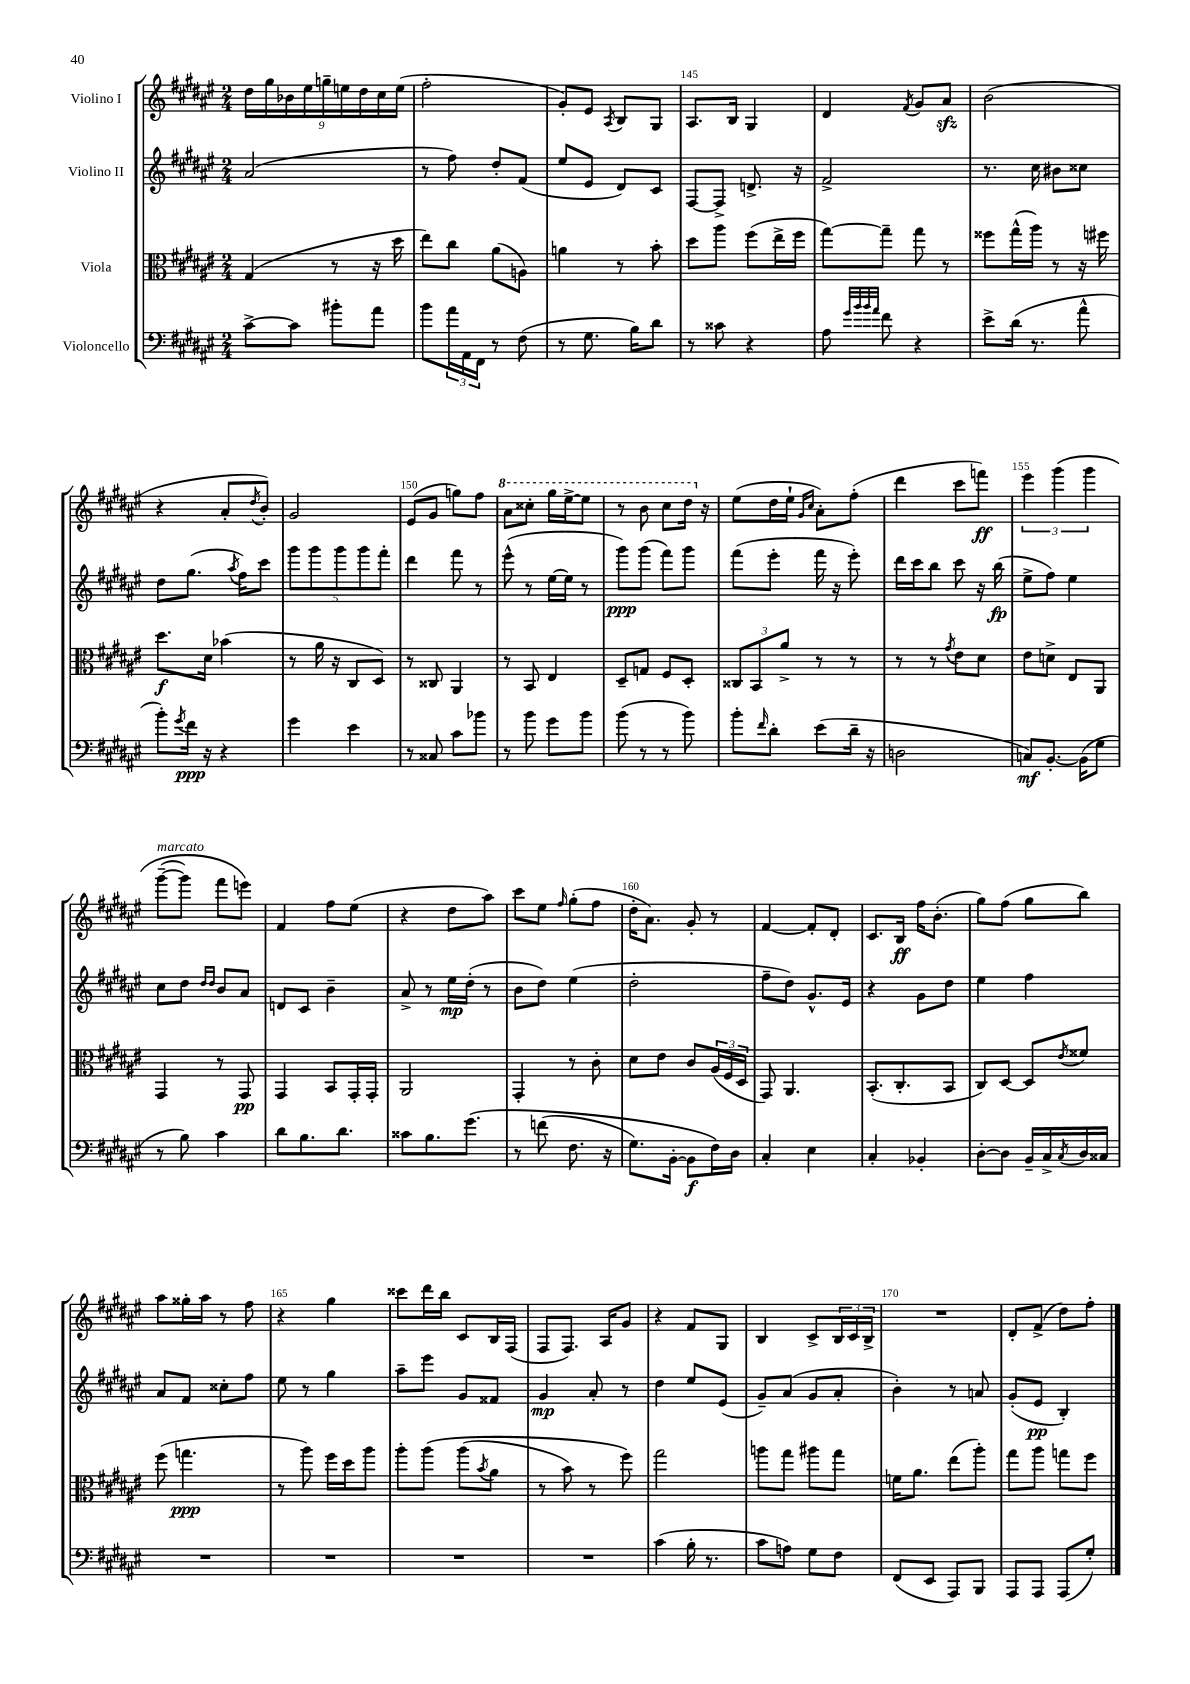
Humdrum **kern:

**kern	**dynam	**kern	**dynam	**kern	**dynam	**kern	**dynam
*part4	*part4	*part3	*part3	*part2	*part2	*part1	*part1
*staff4	*staff4	*staff3	*staff3	*staff2	*staff2	*staff1	*staff1
*I"Violoncello	*	*I"Viola	*	*I"Violino II	*	*I"Violino I	*
*clefF4	*	*clefC3	*	*clefG2	*	*clefG2	*
*k[f#c#g#d#a#e#]	*	*k[f#c#g#d#a#e#]	*	*k[f#c#g#d#a#e#]	*	*k[f#c#g#d#a#e#]	*
*M2/4	*	*M2/4	*	*M2/4	*	*M2/4	*
=142	=142	=142	=142	=142	=142	=142	=142
[8c#^\L	.	(4G#/	.	(2a#/	.	18dd#\LL	.
.	.	.	.	.	.	18gg#\	.
.	.	.	.	.	.	18b-X\	.
8c#\J]	.	.	.	.	.	.	.
.	.	.	.	.	.	18ee#\	.
.	.	.	.	.	.	18ggn~\	.
8b#X'\L	.	8r	.	.	.	.	.
.	.	.	.	.	.	18een\	.
.	.	.	.	.	.	18dd#\	.
8a#\J	.	16r	.	.	.	.	.
.	.	.	.	.	.	18cc#\	.
.	.	16dd#\	.	.	.	.	.
.	.	.	.	.	.	(18ee\JJ	.
=143	=143	=143	=143	=143	=143	=143	=143
8b\L	.	8ee#\L)	.	8r	.	2ff#'\	.
24a#\L	.	8cc#\J	.	8ff#\)	.	.	.
24AA#\	.	.	.	.	.	.	.
24FF#\JJ	.	.	.	.	.	.	.
8r	.	(8a#\L	.	8dd#'/L	.	.	.
(8F#\	.	8An\J)	.	(8f#/J	.	.	.
=144	=144	=144	=144	=144	=144	=144	=144
8r	.	4an\	.	8ee#/L	.	8g#'/L)	.
8.G#\	.	.	.	8e#/J	.	8e#/J	.
.	.	.	.	.	.	8qA#/	.
.	.	8r	.	8d#/L)	.	8B/L	.
16B\KL)	.	.	.	.	.	.	.
8d#\J	.	8b'\	.	8c#/J	.	8G#/J	.
=145	=145	=145	=145	=145	=145	=145	=145
8r	.	8dd#\L	.	[8F#/L	.	8.A#/L	.
8c##X\	.	8aa#\J	.	8F#^/J]	.	.	.
.	.	.	.	.	.	16B/Jk	.
4r	.	(8ff#\L	.	8.dn^/	.	4G#/	.
.	.	16ee#^\L	.	.	.	.	.
.	.	16ff#\JJ	.	16r	.	.	.
=146	=146	=146	=146	=146	=146	=146	=146
8A#\	.	[8gg#\L)	.	2f#^/	.	4d#/	.
32qqg#/LLL	.	.	.	.	.	.	.
32qqb/	.	.	.	.	.	.	.
32qqb/	.	.	.	.	.	.	.
32qqa#/JJJ	.	.	.	.	.	.	.
8f#\	.	8gg#~\J]	.	.	.	.	.
.	.	.	.	.	.	8qf#/	.
4r	.	8gg#\	.	.	.	8g#/L	.
.	.	8r	.	.	.	8a#zz/J	.
=147	=147	=147	=147	=147	=147	=147	=147
8e#^\L	.	8ff##X\L	.	8.r	.	(2b\	.
(16d#\Jk	.	(16gg#^^\L	.	.	.	.	.
8.r	.	16aa#\JJ)	.	16cc#\	.	.	.
.	.	8r	.	8b#X\L	.	.	.
8a#^^\	.	16r	.	8cc##X\J	.	.	.
.	.	16ff#X\	.	.	.	.	.
!!LO:LB:g=z
=148	=148	=148	=148	=148	=148	=148	=148
8b'\L)	.	8.dd#\L	f	8dd#\L	.	4r	.
8qg#/	.	.	.	.	.	.	.
16f#\Jk	ppp	.	.	(8.gg#\J	.	.	.
16r	.	16d#\Jk	.	.	.	.	.
4r	.	(4b-X\	.	.	.	8a#'/L	.
.	.	.	.	8qaa#/	.	.	.
.	.	.	.	16ff#\KL)	.	.	.
.	.	.	.	.	.	8qdd#/	.
.	.	.	.	8ccc#\J	.	8b'/J)	.
=149	=149	=149	=149	=149	=149	=149	=149
4g#\	.	8r	.	10ggg#\L	.	2g#/	.
.	.	.	.	10ggg#\	.	.	.
.	.	16a#\	.	.	.	.	.
.	.	16r	.	.	.	.	.
.	.	.	.	10ggg#\	.	.	.
4e#\	.	8C#/L	.	.	.	.	.
.	.	.	.	10ggg#\	.	.	.
.	.	8D#/J)	.	.	.	.	.
.	.	.	.	10fff#'\J	.	.	.
=150	=150	=150	=150	=150	=150	=150	=150
8r	.	8r	.	4ddd#\	.	(8e#/L	.
8C##X/	.	8C##X/	.	.	.	8g#/J	.
8c#\L	.	4AA#/	.	8fff#\	.	8ggn\L)	.
8b-X\J	.	.	.	8r	.	8ff#\J	.
=151	=151	=151	=151	=151	=151	=151	=151
*	*	*	*	*	*	*8va	*
8r	.	8r	.	(8eee#^^\	.	8aa#\L	.
8b\	.	8BB/	.	8r	.	8ccc##X'\J	.
8g#\L	.	4E#/	.	[16ee#\LL	.	16ggg#\LL	.
.	.	.	.	16ee#\JJ]	.	[16eee#^\J	.
8b\J	.	.	.	8r	.	8eee#\J]	.
=152	=152	=152	=152	=152	=152	=152	=152
(8b\	.	8D#~/L	.	8ggg#\L)	ppp	8r	.
8r	.	8Gn/J	.	(8ggg#\J	.	8bb\	.
8r	.	8F#/L	.	8fff#\L)	.	8ccc#\L	.
8b\)	.	8D#'/J	.	8ggg#\J	.	16ddd#\Jk	.
*	*	*	*	*	*	*X8va	*
.	.	.	.	.	.	16r	.
=153	=153	=153	=153	=153	=153	=153	=153
8b'\L	.	12C##X/L	.	(8fff#\L	.	(8ee#\L	.
.	.	12BB/	.	.	.	.	.
16qqf#/	.	.	.	.	.	.	.
8d#'\J	.	.	.	8eee#'\J	.	16dd#\L	.
.	.	12a#^/J	.	.	.	.	.
.	.	.	.	.	.	16ee#`\JJ	.
.	.	.	.	.	.	16qqg#/LL	.
.	.	.	.	.	.	16qqcc#/JJ	.
(8e#\L	.	8r	.	16fff#\	.	8a#'\L)	.
.	.	.	.	16r	.	.	.
16d#~\Jk	.	8r	.	8eee#'\)	.	(8ff#'\J	.
16r	.	.	.	.	.	.	.
=154	=154	=154	=154	=154	=154	=154	=154
2Dn\	.	8r	.	16ddd#\LL	.	4ddd#\	.
.	.	.	.	16ccc#\J	.	.	.
.	.	8r	.	8bb\J	.	.	.
.	.	8qg#/	.	.	.	.	.
.	.	8e#\L	.	8ccc#\	.	8ccc#\L	.
.	.	8d#\J	.	16r	.	8fffn\J)	ff
.	.	.	.	(16bb\	fp	.	.
=155	=155	=155	=155	=155	=155	=155	=155
8Cn/L)	mf	8e#\L	.	8ee#^\L	.	6eee#\	.
[8.BB'/J	.	8dn^\J	.	8ff#\J)	.	.	.
.	.	.	.	.	.	(6ggg#\	.
.	.	8E#/L	.	4ee#\	.	.	.
(16BB\KL]	.	.	.	.	.	.	.
.	.	.	.	.	.	6ggg#\	.
8G#\J	.	8AA#/J	.	.	.	.	.
!!LO:LB:g=z
=156	=156	=156	=156	=156	=156	=156	=156
!	!	!	!	!	!	!LO:TX:a:i:t=marcato	!
8r	.	4GG#/	.	8cc#\L	.	([8ggg#~\L	.
8B\)	.	.	.	8dd#\J	.	8ggg#\J])	.
.	.	.	.	16qqdd#/LL	.	.	.
.	.	.	.	16qqdd#/JJ	.	.	.
4c#\	.	8r	.	8b/L	.	8fff#\L	.
.	.	8GG#/	pp	8a#/J	.	8eeen\J)	.
=157	=157	=157	=157	=157	=157	=157	=157
8d#\L	.	4GG#/	.	8dn/L	.	4f#/	.
8.B\	.	.	.	8c#/J	.	.	.
.	.	8BB/L	.	4b~\	.	8ff#\L	.
8.d#\J	.	.	.	.	.	.	.
.	.	16GG#'/L	.	.	.	(8ee#\J	.
.	.	16GG#'/JJ	.	.	.	.	.
=158	=158	=158	=158	=158	=158	=158	=158
8c##X\L	.	2AA#/	.	8a#^/	.	4r	.
8.B\	.	.	.	8r	.	.	.
.	.	.	.	16ee#\LL	mp	8dd#\L	.
(8.g#\J	.	.	.	(16dd#'\JJ	.	.	.
.	.	.	.	8r	.	8aa#\J)	.
=159	=159	=159	=159	=159	=159	=159	=159
8r	.	4GG#'/	.	8b\L	.	8ccc#\L	.
(8fn\	.	.	.	8dd#\J)	.	8ee#\J	.
.	.	.	.	.	.	16qqff#/	.
8.F#\	.	8r	.	(4ee#\	.	(8gg#'\L	.
.	.	8c#'\	.	.	.	8ff#\J	.
16r	.	.	.	.	.	.	.
=160	=160	=160	=160	=160	=160	=160	=160
8.G#\L)	.	8d#\L	.	2dd#'\	.	16dd#'\KL	.
.	.	.	.	.	.	8.a#\J)	.
.	.	8e#\J	.	.	.	.	.
[16BB'\Jk	.	.	.	.	.	.	.
8BB\L]	f	8c#/L	.	.	.	8g#'/	.
16F#\L)	.	(24A#/L	.	.	.	8r	.
.	.	24F#/	.	.	.	.	.
16D#\JJ	.	.	.	.	.	.	.
.	.	24D#/JJ	.	.	.	.	.
=161	=161	=161	=161	=161	=161	=161	=161
4C#'/	.	8GG#/)	.	8ff#~\L	.	[4f#/	.
.	.	4.AA#/	.	8dd#\J)	.	.	.
4E#\	.	.	.	8.g#^^/L	.	8f#'/L]	.
.	.	.	.	.	.	8d#'/J	.
.	.	.	.	16e#/Jk	.	.	.
=162	=162	=162	=162	=162	=162	=162	=162
4C#'/	.	(8.BB'/L	.	4r	.	8.c#/L	.
.	.	8.C#'/	.	.	.	16B/Jk	ff
4BB-X'/	.	.	.	8g#\L	.	16ff#\KL	.
.	.	.	.	.	.	(8.b'\J	.
.	.	8BB/J	.	8dd#\J	.	.	.
=163	=163	=163	=163	=163	=163	=163	=163
[8D#'\L	.	8C#/L)	.	4ee#\	.	8gg#\L)	.
8D#\J]	.	[8D#/J	.	.	.	(8ff#\J	.
16BB~/LL	.	8D#/L]	.	4ff#\	.	8gg#\L	.
16C#^/	.	.	.	.	.	.	.
8qC#/	.	8qe#/	.	.	.	.	.
16D#/	.	8f##X/J	.	.	.	8bb\J)	.
16C##X/JJ	.	.	.	.	.	.	.
!!LO:LB:g=z
=164	=164	=164	=164	=164	=164	=164	=164
2r	.	(8ff#\	.	8a#/L	.	8aa#\L	.
.	.	4.ggn\	ppp	8f#/J	.	16gg##X'\L	.
.	.	.	.	.	.	16aa#\JJ	.
.	.	.	.	8cc##X'\L	.	8r	.
.	.	.	.	8ff#\J	.	8ff#\	.
=165	=165	=165	=165	=165	=165	=165	=165
2r	.	8r	.	8ee#\	.	4r	.
.	.	8aa#\)	.	8r	.	.	.
.	.	16ff#\LL	.	4gg#\	.	4gg#\	.
.	.	16dd#\J	.	.	.	.	.
.	.	8aa#\J	.	.	.	.	.
=166	=166	=166	=166	=166	=166	=166	=166
2r	.	8aa#'\L	.	8aa#~\L	.	8ccc##X\L	.
.	.	(8aa#\J	.	8eee#\J	.	16ddd#\L	.
.	.	.	.	.	.	16bb\JJ	.
.	.	(8aa#\L	.	8g#/L	.	8c#/L	.
.	.	8qb/	.	.	.	.	.
.	.	8a#\J	.	8f##X/J	.	16B/L	.
.	.	.	.	.	.	(16F#/JJ	.
=167	=167	=167	=167	=167	=167	=167	=167
2r	.	8r	.	4g#/	mp	8F#/L	.
.	.	8b\)	.	.	.	8.F#/J)	.
.	.	8r	.	8a#'/	.	.	.
.	.	.	.	.	.	16A#/KL	.
.	.	8ff#\)	.	8r	.	8g#/J	.
=168	=168	=168	=168	=168	=168	=168	=168
(4c#\	.	2gg#\	.	4dd#\	.	4r	.
16B'\	.	.	.	8ee#/L	.	8f#/L	.
8.r	.	.	.	.	.	.	.
.	.	.	.	(8e#/J	.	8G#/J	.
=169	=169	=169	=169	=169	=169	=169	=169
8c#\L	.	8aan\L	.	8g#~/L)	.	4B/	.
8An\J)	.	8gg#\J	.	(8a#/J	.	.	.
8G#\L	.	8aa#X\L	.	8g#/L	.	8c#^/L	.
8F#\J	.	8gg#\J	.	8a#'/J	.	24B/L	.
.	.	.	.	.	.	24c#/	.
.	.	.	.	.	.	24B^/JJ	.
=170	=170	=170	=170	=170	=170	=170	=170
(8FF#/L	.	16fn\KL	.	4b'\)	.	2r	.
.	.	8.a#\J	.	.	.	.	.
8EE#/J	.	.	.	.	.	.	.
8AAA#/L)	.	(8ee#\L	.	8r	.	.	.
8BBB/J	.	8aa#'\J)	.	8an/	.	.	.
=171	=171	=171	=171	=171	=171	=171	=171
8AAA#/L	.	8gg#\L	.	(8g#'/L	.	8d#'/L	.
8AAA#/J	.	8aa#\J	.	8e#/J	pp	(8f#^/J	.
(8AAA#/L	.	8ggn\L	.	4B'/)	.	8dd#\L)	.
8G#'/J)	.	8ff#\J	.	.	.	8ff#'\J	.
==	==	==	==	==	==	==	==
*-	*-	*-	*-	*-	*-	*-	*-
